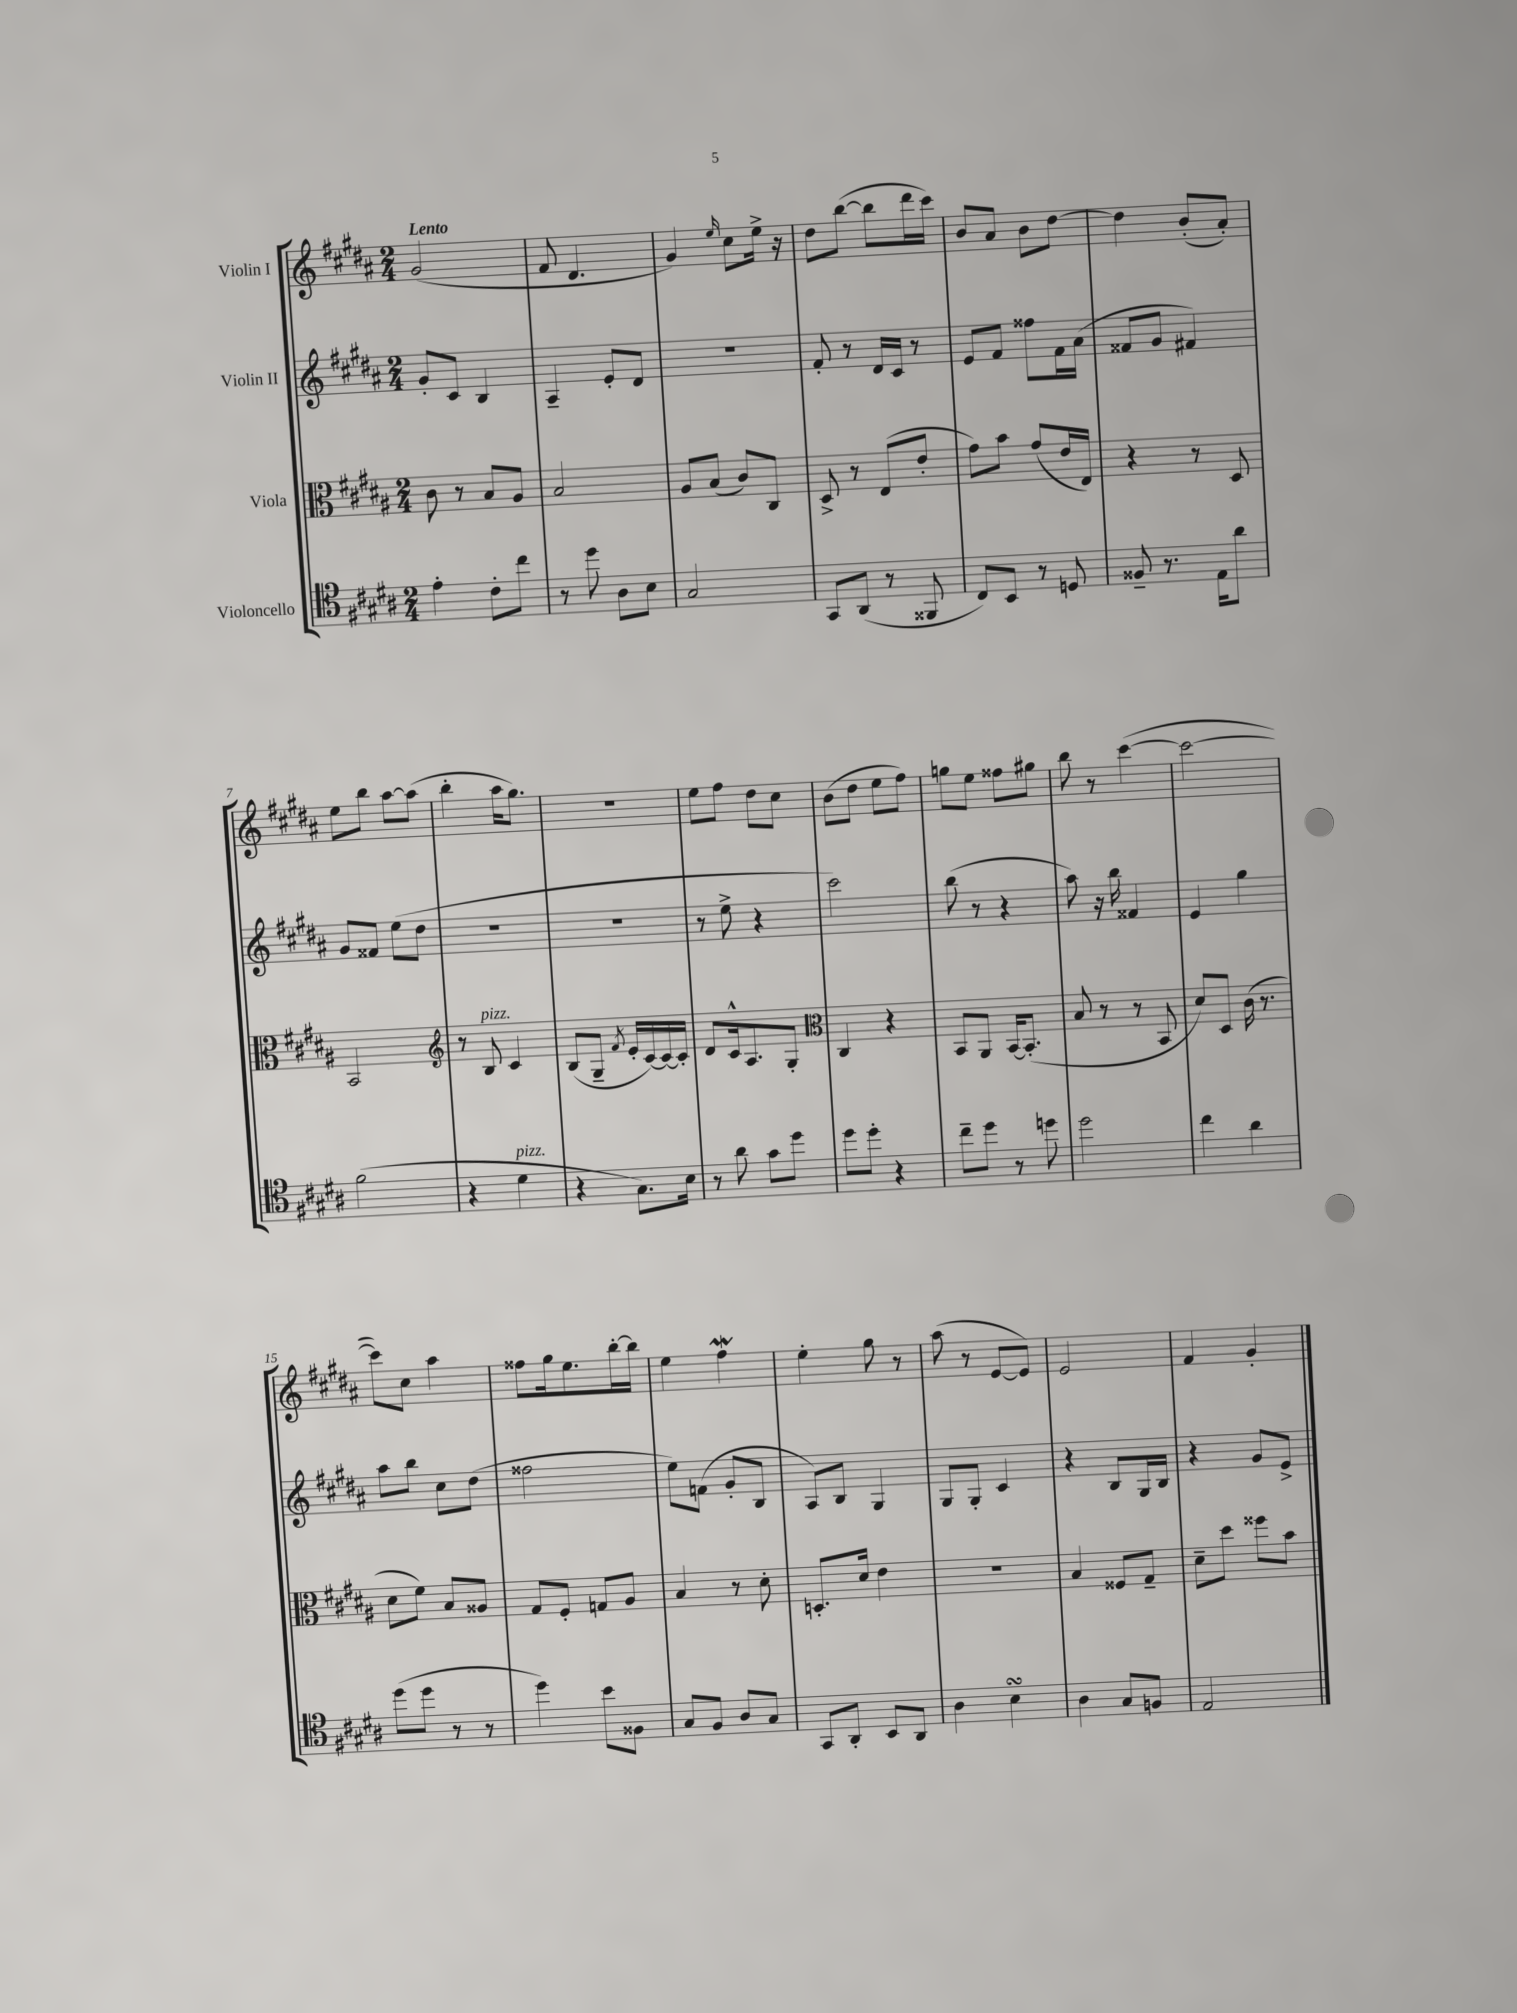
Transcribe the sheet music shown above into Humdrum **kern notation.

**kern	**kern	**kern	**kern
*staff4	*staff3	*staff2	*staff1
*clefC4	*clefC3	*clefG2	*clefG2
*k[f#c#g#d#a#]	*k[f#c#g#d#a#]	*k[f#c#g#d#a#]	*k[f#c#g#d#a#]
*M2/4	*M2/4	*M2/4	*M2/4
4e'	8c#	8g#'	(2g#
.	8r	8c#	.
8c#'	8B	4B	.
8cc#	8A#	.	.
=	=	=	=
8r	2B	4A#~	8f#
8dd#	.	.	4.d#
8A#	.	8e'	.
8B	.	8d#	.
=	=	=	=
2G#	8A#	2r	4g#)
.	(8B	.	.
.	.	.	16qqee
.	8c#)	.	8cc#
.	8C#	.	16ee^
.	.	.	16r
=	=	=	=
8GG#	8D#^	8f#'	8dd#
(8AA#	8r	8r	([8bb
8r	(8E	16d#	8bb]
.	.	16c#	.
8FF##	8e'	8r	16ddd#
.	.	.	16ccc#)
=	=	=	=
8C#)	8g#)	8e	8b
8BB	8b	8f#	8a#
8r	(8g#	8ff##	8b
8D	16e	16f#	[8dd#
.	16E)	(16a#	.
=	=	=	=
8F##~	4r	8f##	4dd#]
8.r	.	8g#	.
.	8r	4f#)	(8b'
16E	.	.	.
8a#	8D#	.	8a#')
=	=	=	=
(2f#	2BB	8g#	8ee
.	.	8f##	8bb
.	.	(8ee	[8aa#
.	.	8dd#	(8aa#]
=	=	=	=
*	*clefG2	*	*
4r	8r	2r	4bb'
.	8B	.	.
4d#	4c#	.	16aa#
.	.	.	8.gg#)
=	=	=	=
4r	(8B	2r	2r
.	8G#~	.	.
.	8qf#	.	.
8.G#)	16e'	.	.
.	[16c#)	.	.
.	16c#_	.	.
16B	16c#']	.	.
=	=	=	=
8r	8d#	8r	8ee
8a#	16c#^^	8ee^	8ff#
.	8.A#	.	.
8g#	.	4r	8dd#
8dd#	8G#'	.	8cc#
=	=	=	=
*	*clefC3	*	*
8dd#	4C#	2ccc#)	(8b
8dd#'	.	.	8dd#
4r	4r	.	8ee
.	.	.	8ff#)
=	=	=	=
8cc#~	8BB	(8bb	8gg
8dd#	8AA#	8r	8ee
8r	[16BB	4r	8ff##
.	(8.BB']	.	.
8dd	.	.	8gg#
=	=	=	=
2dd#	8B	8aa#)	8bb
.	8r	16r	8r
.	.	16bb	.
.	8r	4f##	([4ccc#
.	8BB	.	.
=	=	=	=
4cc#	8d#)	4e	2ccc#_
.	8D#	.	.
4a#	(16c#	4gg#	.
.	8.r	.	.
=	=	=	=
(8dd#	8d#	8aa#	8ccc#])
8dd#	8f#)	8bb	8cc#
8r	8B	8cc#	4aa#
8r	8A##	(8dd#	.
=	=	=	=
4dd#)	8G#	2ff##	8ff##
.	8F#'	.	16gg#
.	.	.	8.ee
8b	8G	.	.
8F##	8A#	.	[16bb'
.	.	.	16bb]
=	=	=	=
8G#	4B	8ee)	4ee
8F#	.	(8f	.
8A#	8r	8g#'	4ff#
8G#	8d#'	8B	.
=	=	=	=
8GG#	8.D'	8A#)	4ee'
8AA#'	.	8B	.
.	16d#	.	.
8BB	4e	4G#	8gg#
8AA#	.	.	8r
=	=	=	=
4A#	2r	8G#	(8aa#
.	.	8G#'	8r
4B	.	4c#	[8e
.	.	.	8e])
=	=	=	=
4A#	4B	4r	2e
8G#	8F##	8B	.
8F	8G#~	16G#	.
.	.	16B	.
=	=	=	=
2E	8d#~	4r	4f#
.	8dd#	.	.
.	8ff##	8g#	4g#'
.	8b	8e^	.
==	==	==	==
*-	*-	*-	*-
